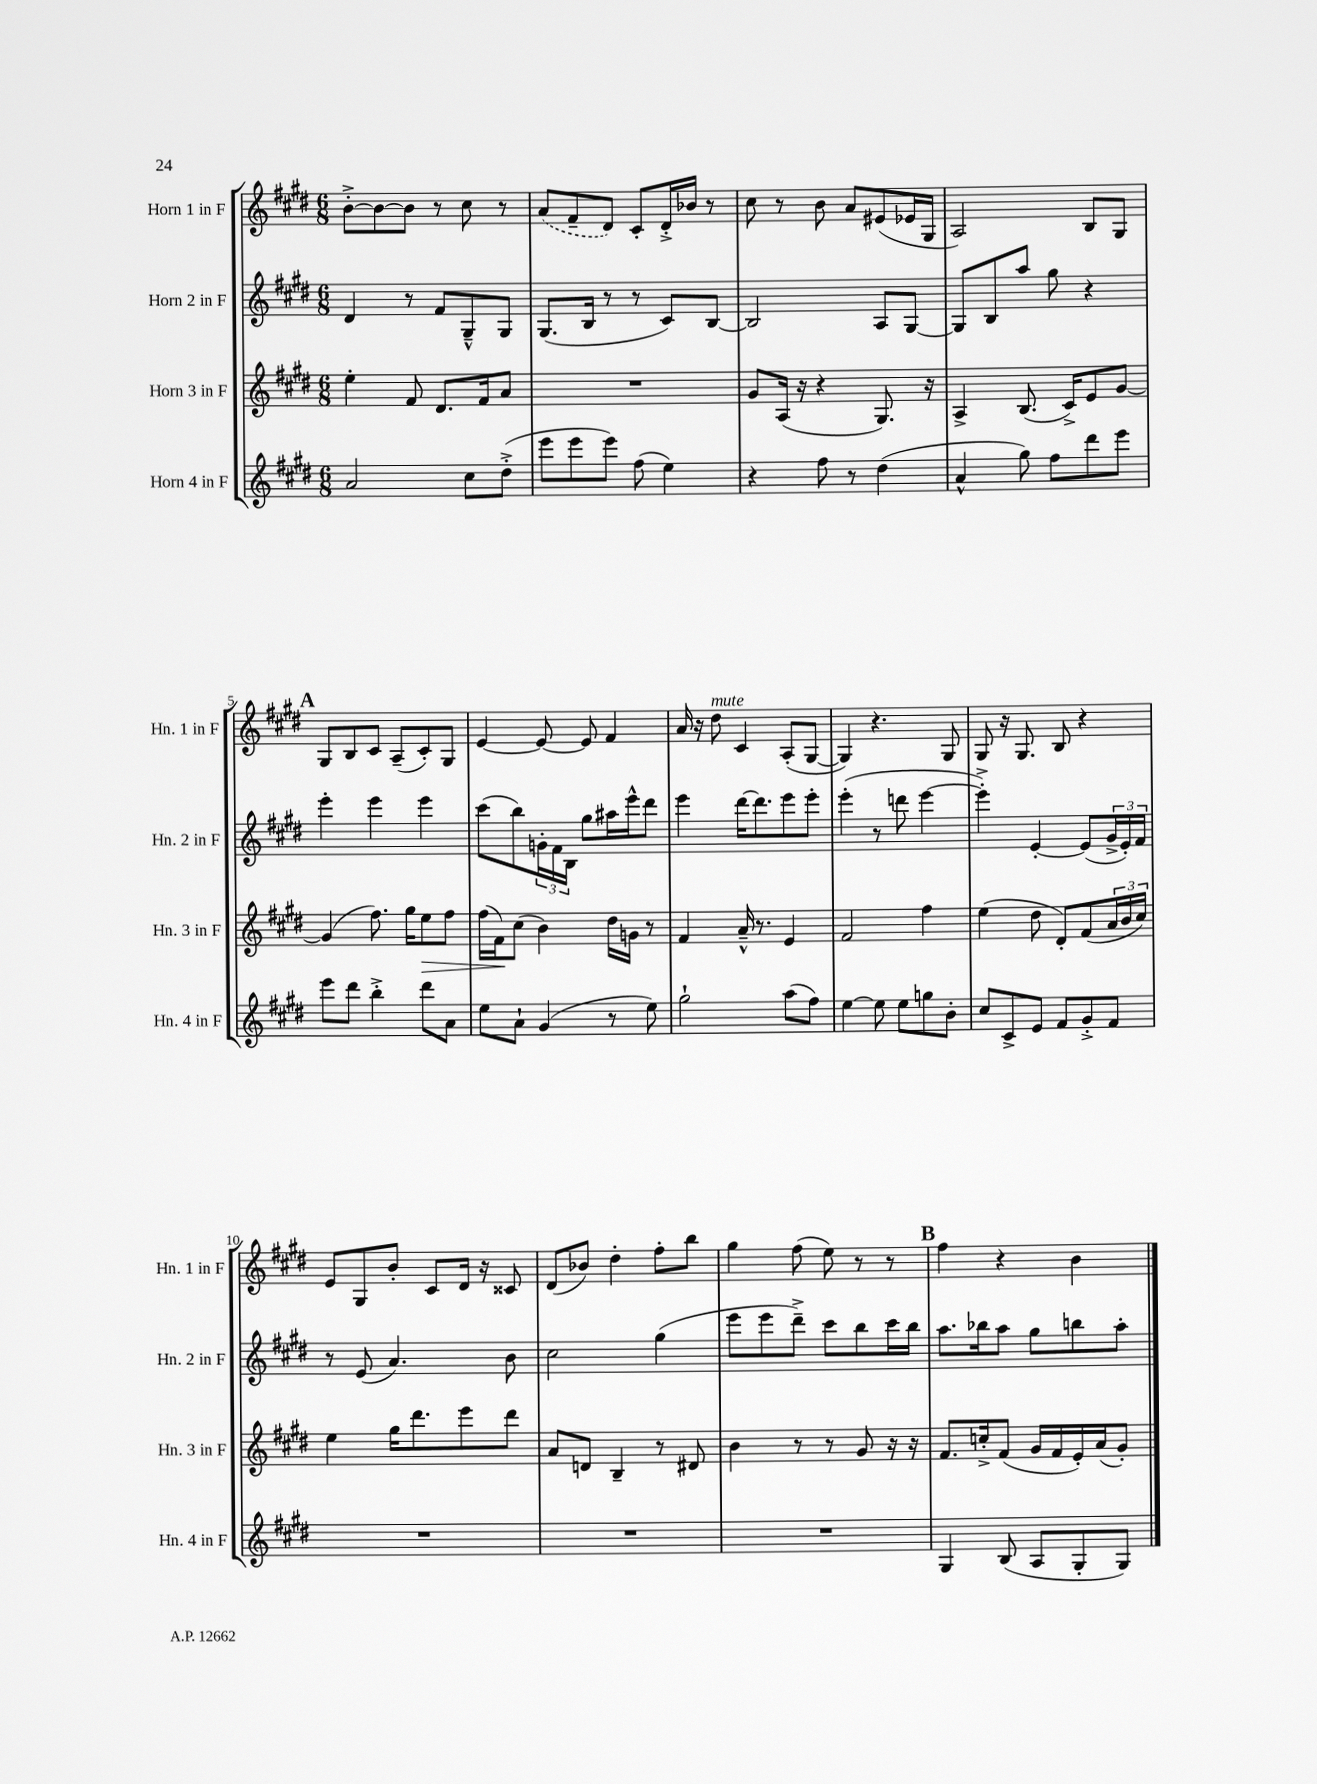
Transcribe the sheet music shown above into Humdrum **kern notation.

**kern	**kern	**kern	**kern
*staff4	*staff3	*staff2	*staff1
*clefG2	*clefG2	*clefG2	*clefG2
*k[f#c#g#d#]	*k[f#c#g#d#]	*k[f#c#g#d#]	*k[f#c#g#d#]
*M6/8	*M6/8	*M6/8	*M6/8
2a/	4ee'\	4d#/	[8b'^\L
.	.	.	8b\_
.	8f#/	8r	8b\]J
.	8.d#/L	8f#/L	8r
8cc#\L	.	8G#~^^/	8cc#\
.	16f#/k	.	.
(8dd#'^\J	8a/J	8G#/J	8r
=	=	=	=
8eee\L	2.r	(8.G#/L	(8a/L
8eee\	.	.	8f#~/
.	.	16B/Jk	.
8eee\J)	.	8r	8d#/J)
(8ff#\	.	8r	8c#'/L
4ee\)	.	8c#/L)	16d#'^/L
.	.	.	16b-/JJ
.	.	[8B/J	8r
=	=	=	=
4r	8g#/L	2B/]	8cc#\
.	(16A/Jk	.	8r
.	16r	.	.
8ff#\	4r	.	8b\
8r	.	.	8a/L
(4dd#\	8.G#/)	8A/L	(8e#/
.	.	[8G#/J	16e-/L
.	16r	.	16G#/JJ
=	=	=	=
4a^^/	4A^/	8G#/]L	2A/)
.	.	8B/	.
8gg#\)	(8.B/	8aa/J	.
8ff#\L	.	8gg#\	.
.	16c#^/LK)	.	.
8ddd#\	8e/	4r	8B/L
8eee\J	[8g#/J	.	8G#/J
=	=	=	=
8eee\L	(4g#/]	4eee'\	8G#/L
8ddd#\J	.	.	8B/
4bb'^\	8.ff#\)	4eee\	8c#/J
.	.	.	(8A~/L
.	16gg#\LK	.	.
8ddd#\L	8ee\	4eee\	8c#'/)
8a\J	8ff#\J	.	8G#/J
=	=	=	=
8ee\L	(16ff#\LL	(8ccc#\L	[4e/
.	16f#\J)	.	.
8a`\J	(8cc#\J	8bb\)	.
(4g#/	4b\)	24g'\L	8e/_
.	.	24f#\	.
.	.	24B\JJ	.
.	.	8gg#\L	8e/]
8r	16dd#\LL	16aa#\L	4f#/
.	16g\JJ	16eee^^\J	.
8ee\)	8r	8ddd#\J	.
=	=	=	=
2gg#`\	4f#/	4eee\	16a/
.	.	.	16r
.	.	.	8dd#\
.	16a~^^/	[16ddd#\LK	4c#/
.	8.r	8.ddd#\]	.
(8aa\L	4e/	8eee\	(8A'/L
8ff#\J)	.	8eee'\J	[8G#/J
=	=	=	=
[4ee\	2f#/	(4eee'\	4G#/])
8ee\]	.	8r	4.r
8ee\L	.	8ddd\	.
8gg\	4ff#\	[4eee\	.
8b'\J	.	.	8G#/
=	=	=	=
8cc#/L	(4ee\	4eee'^\])	8G#/
8c#^/	.	.	16r
.	.	.	8.G#/
8e/J	8dd#\	[4e'/	.
8f#/L	8d#'/L)	.	8B/
8g#'^/	(8f#/	(8e/]L	4r
8f#/J	24a/L	24g#^/L	.
.	24b/	24e'/)	.
.	24cc#/JJ)	24f#/JJ	.
=	=	=	=
2.r	4ee\	8r	8e/L
.	.	(8e/	8G#/
.	16gg#\LK	4.a/)	8b'/J
.	8.ddd#\	.	.
.	.	.	8c#/L
.	8eee\	.	16d#/Jk
.	.	.	16r
.	8ddd#\J	8b\	8c##/
=	=	=	=
2.r	8a/L	2cc#\	(8d#/L
.	8d/J	.	8b-/J)
.	4B~/	.	4dd#'\
.	8r	(4gg#\	8ff#'\L
.	8d#/	.	8bb\J
=	=	=	=
2.r	4b\	8eee\L	4gg#\
.	.	8eee\	.
.	8r	8ddd#~^\J)	(8ff#\
.	8r	8ccc#\L	8ee\)
.	8g#/	8bb\	8r
.	16r	16ccc#\L	8r
.	16r	16bb\JJ	.
=	=	=	=
4G#/	8.f#/L	8.aa\L	4ff#\
.	16cc'^/k	16bb-\k	.
(8B/	(8f#/J	8aa\J	4r
8A/L	16g#/LL	8gg#\L	.
.	16f#/	.	.
8G#'/	16e'/)	8bb\	4b\
.	(16a/J	.	.
8G#/J)	8g#'/J)	8aa'\J	.
==	==	==	==
*-	*-	*-	*-
